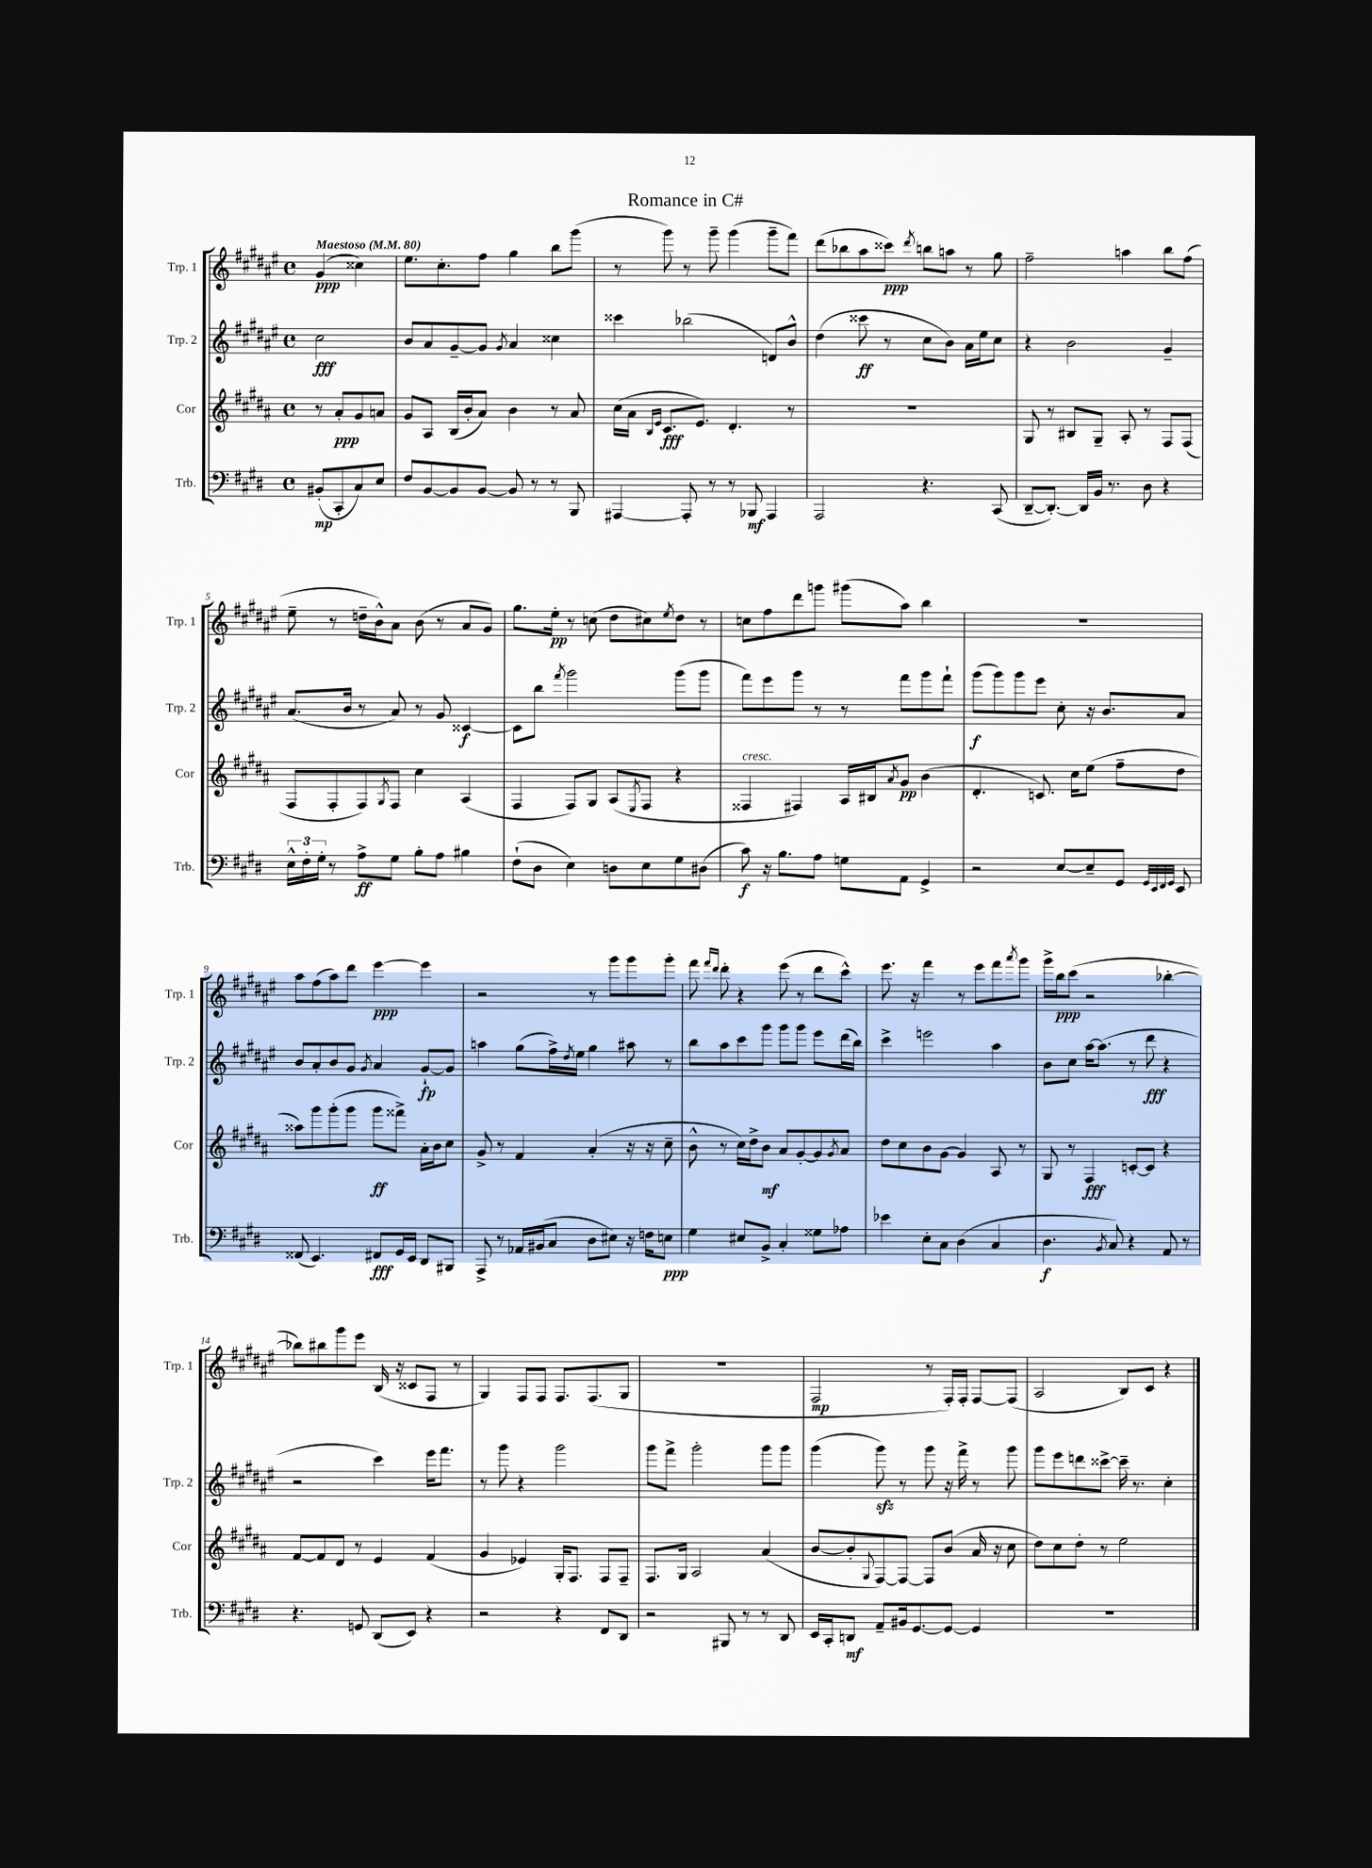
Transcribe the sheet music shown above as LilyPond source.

\header { title = "Romance in C#" }
<<
\new StaffGroup <<
\new Staff = "s0" \with { instrumentName = "Trp. 1" shortInstrumentName = "Trp. 1" } {
    \clef treble \key fis \major \defaultTimeSignature \time 4/4 \partial 2 \tempo "Maestoso" 4 = 80
    gis'4\ppp( cisis''4) |
    eis''8. cis''8.-. fis''8 gis''4 b''8 gis'''8( |
    r8 gis'''8) r8 gis'''8-- gis'''4( gis'''8-- fis'''8) |
    dis'''8( bes''8 ais''8 cisis'''8\ppp) \acciaccatura { dis'''8 } b''8 a''8 r8 gis''8 |
    fis''2-- a''4 b''8 fis''8( |
    eis''8-- r8 d''16-- b'16-^) ais'8 b'8( r8 ais'8 gis'8) |
    gis''8. eis''16-.\pp r8 c''8( dis''8 cis''8) \acciaccatura { eis''8 } dis''8 r8 |
    c''8 fis''8 dis'''8 g'''8 gis'''8( ais''8) b''4 |
    R1 |
    ais''8 fis''8( ais''8) dis'''8 eis'''4~\ppp eis'''4 |
    r2 r8 gis'''8 gis'''8 gis'''8-. |
    fis'''8 \grace { fis'''16 dis'''16 } dis'''8-. r4 eis'''8( r8 dis'''8 cis'''8-^) |
    eis'''8. r16 fis'''4 r8 eis'''8 fis'''8 \acciaccatura { ais'''8 } gis'''8 |
    gis'''16-> b''16\ppp cis'''8( r2 bes''4~-. |
    bes''8) bis''8 gis'''8 eis'''8 b16( r16 cisis'8 fis8 r8 |
    gis4) fis8 fis8 fis8. fis8.( gis8 |
    R1 |
    fis2\mp r8 fis16-.) fis16-. fis8~ fis8( |
    ais2 b8) cis'8 r4 \bar "|." |
}
\new Staff = "s1" \with { instrumentName = "Trp. 2" shortInstrumentName = "Trp. 2" } {
    \clef treble \key fis \major \defaultTimeSignature \time 4/4 \partial 2
    cis''2\fff |
    b'8 ais'8 gis'8~-- gis'8 \acciaccatura { gis'8 } ais'4 cisis''4 |
    cisis'''4 bes''2( d'8) b'8-^ |
    dis''4( cisis'''8\ff r8 cis''8 b'8) ais'16 eis''16 cis''8 |
    r4 b'2 gis'4-- |
    ais'8.( b'16 r8 ais'8) r8 gis'8 cisis'4~\f |
    cisis'8 b''8 \acciaccatura { fis'''8 } gis'''2 gis'''8( gis'''8 |
    fis'''8) eis'''8 gis'''8 r8 r8 fis'''8 gis'''8 fis'''8-! |
    gis'''8\f( gis'''8) gis'''8 eis'''8 cis''8-. r16 b'8. ais'8 |
    b'8 ais'8-. b'8 gis'8 \acciaccatura { gis'8 } ais'4 gis'8~-!\fp gis'8 |
    a''4 gis''8( fis''16->) \acciaccatura { dis''8 } eis''16 gis''4 ais''8 r8 |
    b''8 ais''8 cis'''8 gis'''8 gis'''8 gis'''8 eis'''8 dis'''16( b''16) |
    cis'''4-> e'''2 ais''4 |
    b'8 cis''8 ais''16~ ais''8.( r8 dis'''8\fff r4 |
    r2 cis'''4) eis'''16 fis'''8. |
    r8 gis'''8 r4 gis'''2 |
    gis'''8 fis'''8-> gis'''2-. gis'''8 gis'''8 |
    gis'''4( gis'''8\sfz) r8 gis'''8 r16 fis'''16-> r8 gis'''8 |
    gis'''8 eis'''8 d'''8 cisis'''8~-> cisis'''16-- r8. cis''4-. \bar "|." |
}
\new Staff = "s2" \with { instrumentName = "Cor" shortInstrumentName = "Cor" } {
    \clef treble \key b \major \defaultTimeSignature \time 4/4 \partial 2
    r8 ais'8-.\ppp gis'8 a'8 |
    gis'8 ais8 b16( b'16-. ais'8) b'4 r8 ais'8 |
    cis''16( ais'16 \grace { b16 e'16 } cis'8.\fff e'8.) dis'4.-. r8 |
    R1 |
    gis8 r8 bis8 gis8-- ais8-. r8 fis8 fis8( |
    fis8 fis8-. fis8) \acciaccatura { gis8 } fis8 cis''4 ais4( |
    fis4 fis8) gis8 ais8( \acciaccatura { e8 } fis8 r4 |
    fisis4^\markup { \italic "cresc." } fis4) ais16 bis16 \acciaccatura { ais'8 } gis'8\pp b'4( |
    dis'4.-. c'8.) cis''16 e''8( fis''8-- dis''8 |
    aisis''8) gis'''8 gis'''8-.( gis'''8 gis'''8\ff fisis'''8->) ais'16-. b'16 cis''8 |
    gis'8-> r8 fis'4 ais'4-.( r16 r16 cis''8-- |
    b'8-^ r8 cis''16) dis''16-> b'8\mf ais'8 gis'8~-. gis'8 \acciaccatura { gis'8 } ais'8 |
    dis''8 cis''8 b'8 gis'8~ gis'4 ais8 r8 |
    gis8 r8 fis4\fff c'8~-. c'8 r4 |
    fis'8~ fis'8 dis'8 r8 e'4 fis'4( |
    gis'4 ees'4) gis16-. fis8. fis8 fis8-- |
    fis8. gis16 ais2 ais'4( |
    b'8~ b'8-. \appoggiatura { gis8 } fis8~) fis8~ fis8 b'8( ais'16 r16 cis''8 |
    dis''8) cis''8 dis''8-. r8 e''2 \bar "|." |
}
\new Staff = "s3" \with { instrumentName = "Trb." shortInstrumentName = "Trb." } {
    \clef bass \key e \major \defaultTimeSignature \time 4/4 \partial 2
    bis,8-.\mp( cis,8-. cis8) e8 |
    fis8 b,8~ b,8 b,8~ b,8 r8 r8 b,,8 |
    ais,,4~ ais,,8-. r8 r8 bes,,8\mf ais,,4 |
    a,,2 r4. cis,8( |
    dis,8~-- dis,8.~-.) dis,16 b,16 r8. dis8 r4 |
    \tuplet 3/2 { e16-^ fis16-. gis16-. } r8 a8->\ff gis8 b8-. a8 bis4 |
    fis8-!( dis8 e4) d8 e8 gis8 dis8( |
    cis'8\f) r16 b8. a8 g8 a,8 gis,4-> |
    r2 e8~ e8-- gis,8 \grace { gis,32 e,32 fis,32 gis,32 } e,8 |
    fisis,8( e,4.) fis,8\fff gis,16 e,16 dis,8 bis,,8 |
    a,,8-> r8 aes,16 bis,16( cis8 dis8 eis8) r16 f16 e8\ppp |
    gis4 eis8 b,8-> cis4-. gisis8 aes8 |
    ees'4 e8-. cis8 dis4( cis4 |
    dis4.\f \acciaccatura { b,8 } cis8) r4 a,8 r8 |
    r4. g,8 dis,8( e,8) r4 |
    r2 r4 fis,8 dis,8 |
    r2 bis,,8 r8 r8 dis,8 |
    e,16 cis,16-. d,8\mf a,8-- bis,16 gis,8.~ gis,8~ gis,4 |
    R1 \bar "|." |
}
>>
>>
